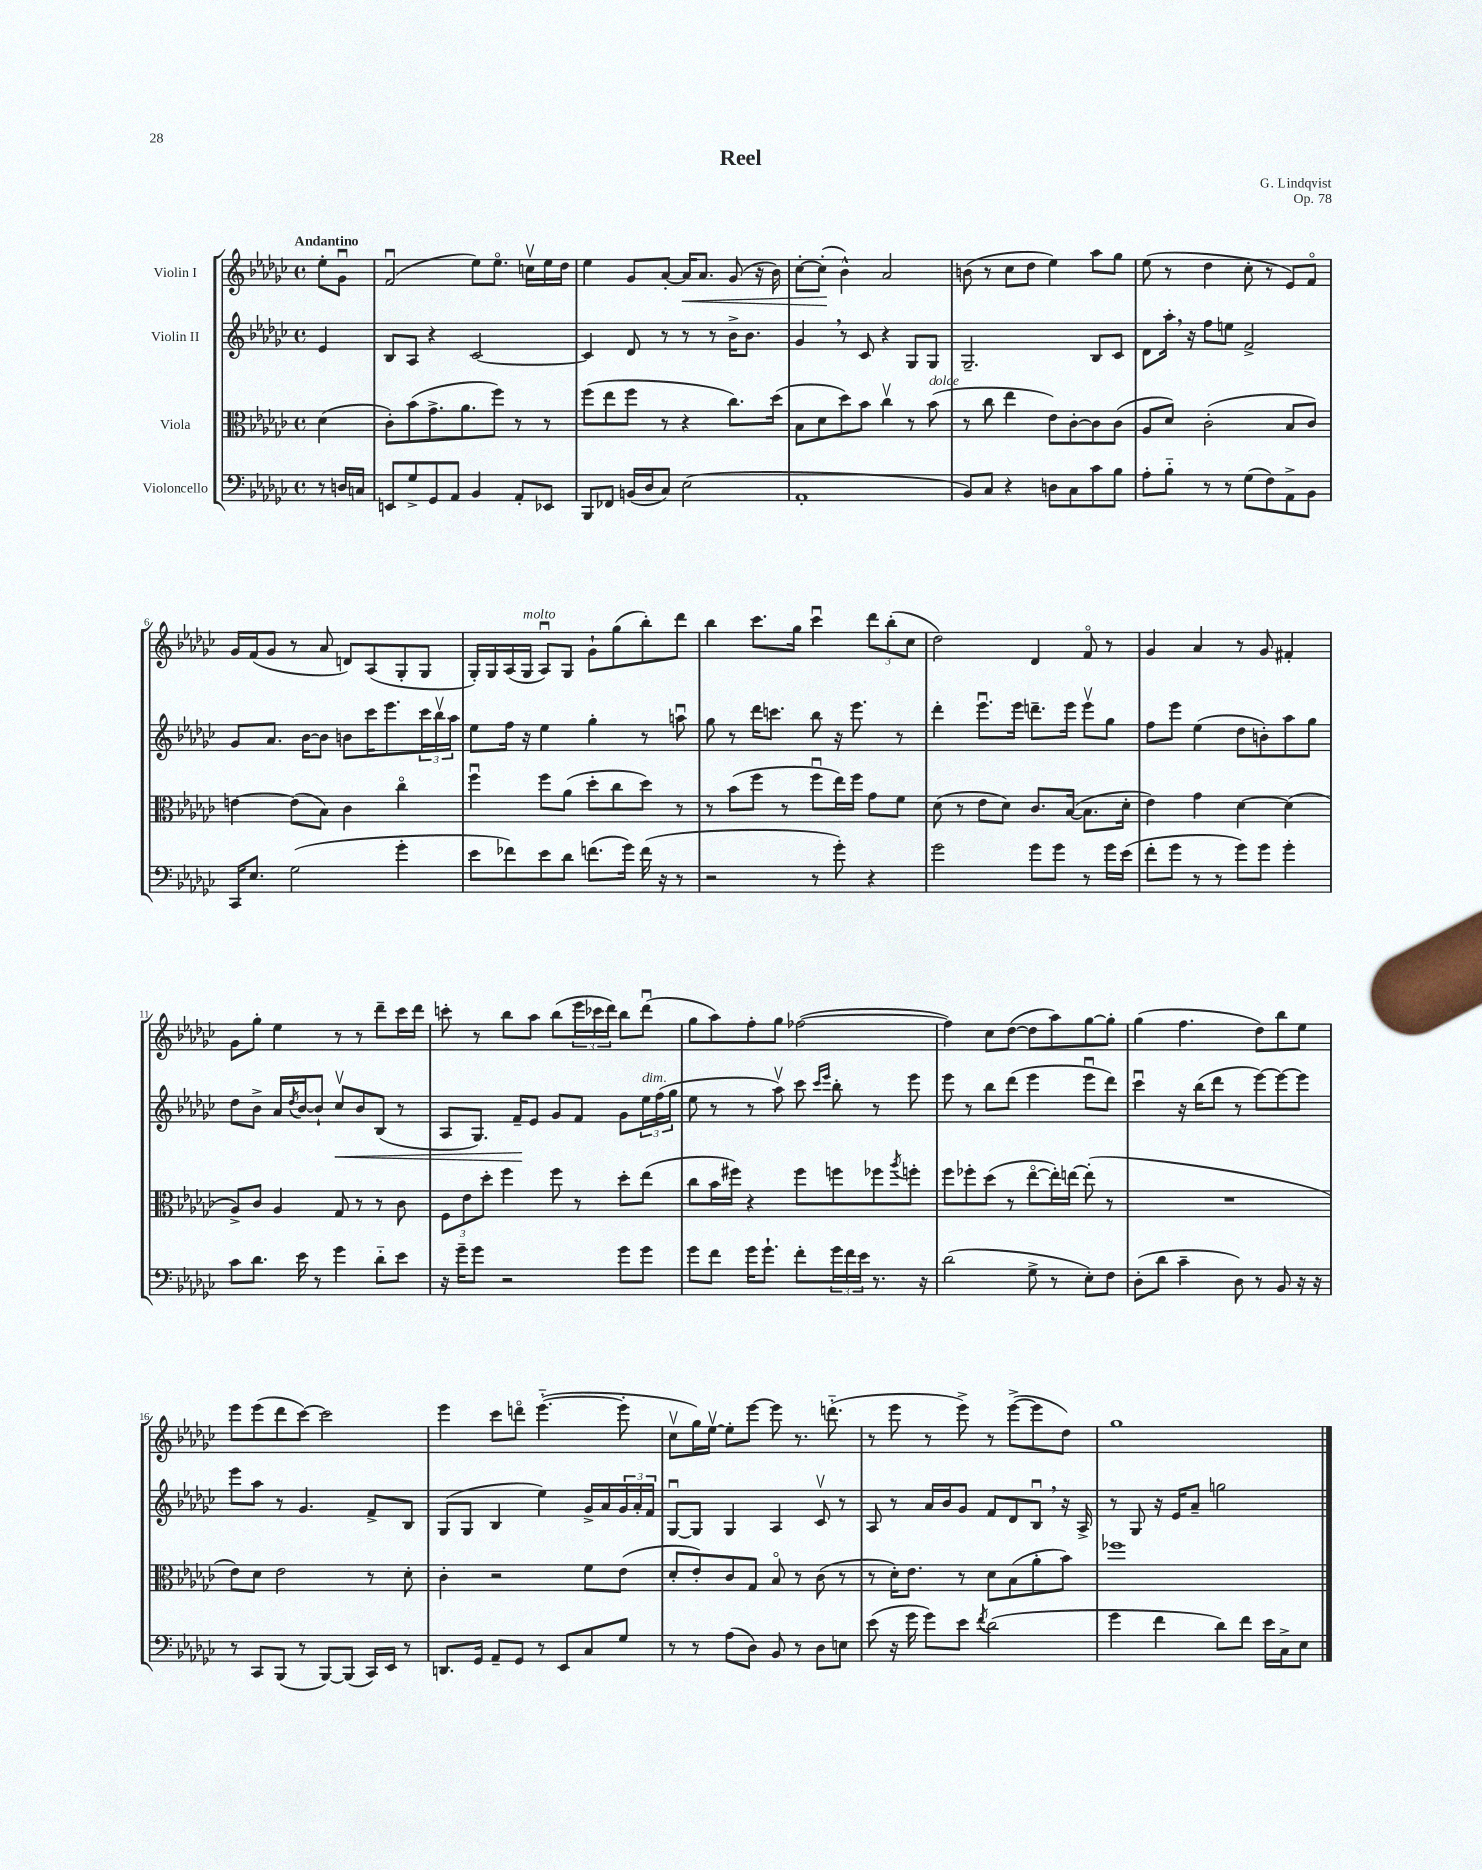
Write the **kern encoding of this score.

**kern	**kern	**kern	**dynam	**kern	**dynam
*part4	*part3	*part2	*part2	*part1	*part1
*staff4	*staff3	*staff2	*staff2	*staff1	*staff1
*I"Violoncello	*I"Viola	*I"Violin II	*	*I"Violin I	*
*clefF4	*clefC3	*clefG2	*	*clefG2	*
*k[b-e-a-d-g-c-]	*k[b-e-a-d-g-c-]	*k[b-e-a-d-g-c-]	*	*k[b-e-a-d-g-c-]	*
*M4/4	*M4/4	*M4/4	*	*M4/4	*
*met(c)	*met(c)	*met(c)	*	*met(c)	*
=	=	=	=	=	=
!	!	!	!	!LO:TX:a:B:t=Andantino	!
8r	(4d-\	4e-/	.	8ee-'\L	.
16Dn/LL	.	.	.	8g-u\J	.
16Cn/JJ	.	.	.	.	.
=1	=1	=1	=1	=1	=1
8EEn/L	8c-'\L)	8B-/L	.	(2fu/	.
8G-^/	(8b-\	8A-/J	.	.	.
8GG-/	8.g-^\	4r	.	.	.
8AA-/J	.	.	.	.	.
.	8.a-\	.	.	.	.
4BB-/	.	[2c-/	.	8ee-\L)	.
.	8ff\J)	.	.	8.ee-\J	.
8AA-'/L	8r	.	.	.	.
.	.	.	.	16ccnv\LL	.
8EE-X/J	8r	.	.	16ee-\	.
.	.	.	.	16dd-\JJ	.
=2	=2	=2	=2	=2	=2
8BBB-/L	(8ff\L	4c-/]	.	4ee-\	.
8FF-X/J	8ee-\	.	.	.	.
(16BBn/LL	8ff\J	8d-/	.	8g-/L	.
16D-/J	.	.	.	.	.
8C-/J)	8r	8r	.	[8a-'/J	.
!	!	!	!	!	!LO:HP:b
(2E-\	4r	8r	.	16a-/KL]	<
.	.	.	.	8.a-/J	.
.	.	8r	.	.	.
.	8.cc-\L)	16b-^\KL	.	(8g-/	.
.	.	8.b-\J	.	.	.
.	.	.	.	16r	.
.	(16dd-\Jk	.	.	16b-\)	.
=3	=3	=3	=3	=3	=3
1AA-'	8B-\L	4g-,/	.	[8cc-'\L	.
.	8d-\	.	.	(8cc-'\J]	.
.	8dd-\)	8r	.	4b-^^\)	[
.	8b-\J	8c-/	.	.	.
.	4cc-v\	4r	.	2a-/	.
.	8r	8G-/L	.	.	.
!	!LO:TX:a:i:t=dolce	!	!	!	!
.	(8b-\	8G-/J	.	.	.
=4	=4	=4	=4	=4	=4
8BB-/L)	8r	2.G-~/	.	(8bn\	.
8C-/J	8cc-\	.	.	8r	.
4r	4ee-\	.	.	8cc-\L	.
.	.	.	.	8dd-\J	.
8Dn\L	8e-\L)	.	.	4ee-\)	.
8C-\	[8c-'\	.	.	.	.
8c-\	8c-\]	8B-/L	.	8aa-\L	.
8B-\J	(8c-\J	8c-/J	.	8gg-\J	.
=5	=5	=5	=5	=5	=5
8A-'\L	8A-/L	8d-\L	.	(8ee-\	.
8B-\J	8d-/J)	16aa-',\Jk	.	8r	.
.	.	16r	.	.	.
8r	(2c-'\	8ff\L	.	4dd-\	.
8r	.	8een\J	.	.	.
(8G-\L	.	2f^/	.	8cc-'\	.
8F\)	.	.	.	8r	.
8AA-^\	8B-/L	.	.	8e-/L)	.
8BB-\J	8c-/J)	.	.	8f/J	.
!!LO:LB:g=z
=6	=6	=6	=6	=6	=6
16CC-/KL	[4en\	8g-/L	.	16g-/LL	.
8.E-/J	.	.	.	(16f/J	.
.	.	8.a-/J	.	8g-/J	.
(2G-\	(8e\L]	.	.	8r	.
.	.	[16b-\KL	.	.	.
.	8B-\J)	8b-\J]	.	8a-/	.
.	4c-\	8bn\L	.	8dn/L)	.
.	.	16ccc-\K	.	(8A-/	.
.	.	8.eee-\	.	.	.
4g-'\	4cc-\	.	.	8G-'/	.
.	.	24ccc-\L	.	8G-/J	.
.	.	24bb-v\	.	.	.
.	.	24aa-\JJ	.	.	.
=7	=7	=7	=7	=7	=7
8e-\L	4ffu\	8ee-\L	.	16G-'/LL)	.
.	.	.	.	16G-/	.
8f-X\)	.	16ff\Jk	.	(16A-/	.
!	!	!	!	!LO:TX:a:i:t=molto	!
.	.	16r	.	16G-/JJ	.
8e-\	8ff\L	4ee-\	.	8A-u/L)	.
8d-\J	(8a-\J	.	.	8G-/J	.
(8.fn\L	8dd-'\L	4gg-'\	.	8g-`\L	.
.	8cc-\	.	.	(8gg-\	.
16g-\Jk)	.	.	.	.	.
(16f\	8dd-\J)	8r	.	8bb-'\)	.
16r	.	.	.	.	.
8r	8r	8aanu\	.	8ddd-\J	.
=8	=8	=8	=8	=8	=8
2r	8r	8gg-\	.	4bb-\	.
.	(8b-\L	8r	.	.	.
.	8ff\J	16ddd-\KL	.	8.ccc-\L	.
.	.	8.cccn\J	.	.	.
.	8r	.	.	.	.
.	.	.	.	16gg-\Jk	.
8r	8ffu\L	8bb-\	.	4ccc-u\	.
8g-'\)	16ee-\L)	16r	.	.	.
.	16ff\JJ	8.eee-\	.	.	.
4r	8g-\L	.	.	12ddd-\L	.
.	.	.	.	(12bb-'\	.
.	8f\J	8r	.	.	.
.	.	.	.	12cc-\J	.
=9	=9	=9	=9	=9	=9
2g-\	(8d-\	4ddd-'\	.	2dd-\)	.
.	8r	.	.	.	.
.	8e-\L	8.eee-u\L	.	.	.
.	8d-\J)	.	.	.	.
.	.	16eee-\Jk	.	.	.
8g-\L	8.c-/L	8.dddn~\L	.	4d-/	.
8g-\J	.	.	.	.	.
.	([16B-/Jk	16eee-\Jk	.	.	.
8r	8.B-\L]	8eee-v\L	.	8f/	.
16g-\LL	.	8gg-\J	.	8r	.
(16e-\JJ	16d-'\Jk	.	.	.	.
=10	=10	=10	=10	=10	=10
8f'\L	4e-\)	8ff\L	.	4g-/	.
8g-\J	.	8eee-\J	.	.	.
8r	4g-\	(4ee-\	.	4a-/	.
8r	.	.	.	.	.
8g-\L)	[4d-\	8dd-\L	.	8r	.
8g-\J	.	8bn'\)	.	8g-/	.
4g-'\	(4d-\]	8aa-\	.	4f#X'/	.
.	.	8gg-\J	.	.	.
!!LO:LB:g=z
=11	=11	=11	=11	=11	=11
8c-\L	8A-^/L)	8dd-\L	.	8g-\L	.
8.d-\J	8c-/J	8b-^\J	.	8gg-'\J	.
.	4A-/	16a-/LL	.	4ee-\	.
.	.	8qdd-/	.	.	.
16e-\	.	[16b-/J	.	.	.
8r	.	8b-`/J]	.	.	.
!	!	!	!LO:HP:b	!	!
4g-\	8G-/	8cc-v/L	<	8r	.
.	8r	8b-/	.	8r	.
8d-\L	8r	(8B-/J	.	8ddd-~\L	.
8e-\J	8c-\	8r	.	16ccc-\L	.
.	.	.	.	16ddd-\JJ	.
=12	=12	=12	=12	=12	=12
16r	12F\L	8A-/L	.	8cccn'\	.
16g-~\KL	.	.	.	.	.
.	12e-\	.	.	.	.
8g-\J	.	8.G-/J)	.	8r	.
.	12dd-'\J	.	.	.	.
2r	4ff\	.	.	8bb-\L	.
.	.	16f~/KL	.	.	.
.	.	8e-/J	[	8aa-\J	.
.	8ff\	8g-/L	.	(8bb-\L	.
.	8r	8f/J	.	24eee-\L	.
.	.	.	.	24ccc-X\	.
.	.	.	.	24ddd-\JJ)	.
8g-\L	8dd-'\L	8g-\L	.	8bb-\L	.
!	!	!LO:TX:a:i:t=dim.	!	!	!
8g-\J	(8ee-\J	24ee-\L	.	(8ddd-u\J	.
.	.	(24ff\	.	.	.
.	.	24gg-\JJ	.	.	.
=13	=13	=13	=13	=13	=13
8g-\L	8cc-\L	8ee-\	.	8gg-\L	.
8f\J	16b-\L	8r	.	8aa-\)	.
.	16ff#X\JJ)	.	.	.	.
16g-\KL	4r	8r	.	8ff'\	.
8.g-`\J	.	.	.	.	.
.	.	8aa-v\)	.	8gg-\J	.
8f'\L	8ff#\L	8ccc-\	.	([2ff-X\	.
.	.	16qqccc-/LL	.	.	.
.	.	16qqeee-/JJ	.	.	.
24g-\L	8ffn\	8bb-'\	.	.	.
24f\	.	.	.	.	.
24e-\JJ	.	.	.	.	.
8.r	8ff-X\	8r	.	.	.
.	8qaa-/	.	.	.	.
.	8ffn'\J	8eee-\	.	.	.
16r	.	.	.	.	.
=14	=14	=14	=14	=14	=14
(2d-\	8ff\L	8eee-\	.	4ff-\])	.
.	8ff-X'\	8r	.	.	.
.	(8dd-\J	8bb-\L	.	8cc-\L	.
.	8r	(8ddd-\J	.	([8dd-\J	.
8G-^\	[8ee-\L	4eee-\	.	8dd-\L]	.
8r	16ee-'\L])	.	.	8aa-\)	.
.	[16een\JJ	.	.	.	.
8E-'\L)	(8ee'\]	8eee-u\L	.	[8gg-\	.
8F\J	8r	8ddd-\J)	.	8gg-'\J]	.
=15	=15	=15	=15	=15	=15
(8D-'\L	1r	4ccc-u\	.	(4gg-\	.
8d-\J	.	.	.	.	.
4c-~\	.	16r	.	4.ff\	.
.	.	(16bb-\KL	.	.	.
.	.	8ddd-\J	.	.	.
8D-\)	.	8r	.	.	.
8r	.	[8eee-\L)	.	8dd-\L)	.
8BB-/	.	8eee-\_	.	8bb-\	.
16r	.	8eee-\J]	.	8ee-\J	.
16r	.	.	.	.	.
!!LO:LB:g=z
=16	=16	=16	=16	=16	=16
8r	8e-\L)	8eee-\L	.	8eee-\L	.
8CC-/L	8d-\J	8aa-\J	.	(8eee-\	.
(8BBB-/J	2e-\	8r	.	8ddd-\	.
8r	.	4.g-/	.	[8ccc-\J)	.
[8BBB-/L)	.	.	.	2ccc-\]	.
(8BBB-/J]	.	.	.	.	.
16CC-/LL)	8r	8f^/L	.	.	.
16EE-/JJ	.	.	.	.	.
8r	8d-'\	8B-/J	.	.	.
=17	=17	=17	=17	=17	=17
8.DDn/L	4c-'\	(8G-/L	.	4eee-\	.
.	.	8G-/J	.	.	.
16GG-/Jk	.	.	.	.	.
8AA-~/L	2r	4B-/	.	8ccc-\L	.
8GG-/J	.	.	.	8dddn\J	.
8r	.	4ee-\)	.	([4.eee-\	.
8EE-/L	.	.	.	.	.
8C-/	8f\L	16g-^/LL	.	.	.
.	.	16a-/	.	.	.
8G-/J	(8e-\J	24g-/	.	8eee-'\]	.
.	.	24a-'/	.	.	.
.	.	24f/JJ	.	.	.
=18	=18	=18	=18	=18	=18
8r	8d-'/L	[8G-u/L	.	8cc-v\L	.
8r	8e-'/)	8G-/J]	.	16gg-\L)	.
.	.	.	.	[16ee-v\JJ	.
(8A-\L	8c-/	4G-/	.	8ee-'\L]	.
8D-\J)	8G-/J	.	.	[8eee-\J	.
8BB-/	8B-/	4A-/	.	8eee-\]	.
8r	8r	.	.	8.r	.
8D-\L	(8c-\	8c-v/	.	.	.
.	.	.	.	(8.dddn\	.
8En\J	8r	8r	.	.	.
=19	=19	=19	=19	=19	=19
(8e-\	8r	8A-/	.	8r	.
16r	16d-'\KL)	8r	.	8eee-\	.
16g-\	8.e-\J	.	.	.	.
8g-\L)	.	16a-/LL	.	8r	.
.	.	16b-/J	.	.	.
8e-\J	8r	8g-/J	.	8eee-^\)	.
8qf/	.	.	.	.	.
(2d-\	8d-\L	8f/L	.	8r	.
.	(8B-\	8d-/	.	([8eee-^\L	.
.	8a-'\	8B-u,/J	.	8eee-\]	.
.	8b-\J)	16r	.	8dd-\J)	.
.	.	16A-^/	.	.	.
=20	=20	=20	=20	=20	=20
4g-\	1ff-X	8r	.	1gg-	.
.	.	8G-/	.	.	.
4f\	.	16r	.	.	.
.	.	16e-/KL	.	.	.
.	.	8a-~/J	.	.	.
8d-\L)	.	2ggn\	.	.	.
8f\J	.	.	.	.	.
16e-\LL	.	.	.	.	.
16C-^\J	.	.	.	.	.
8E-\J	.	.	.	.	.
==	==	==	==	==	==
*-	*-	*-	*-	*-	*-
